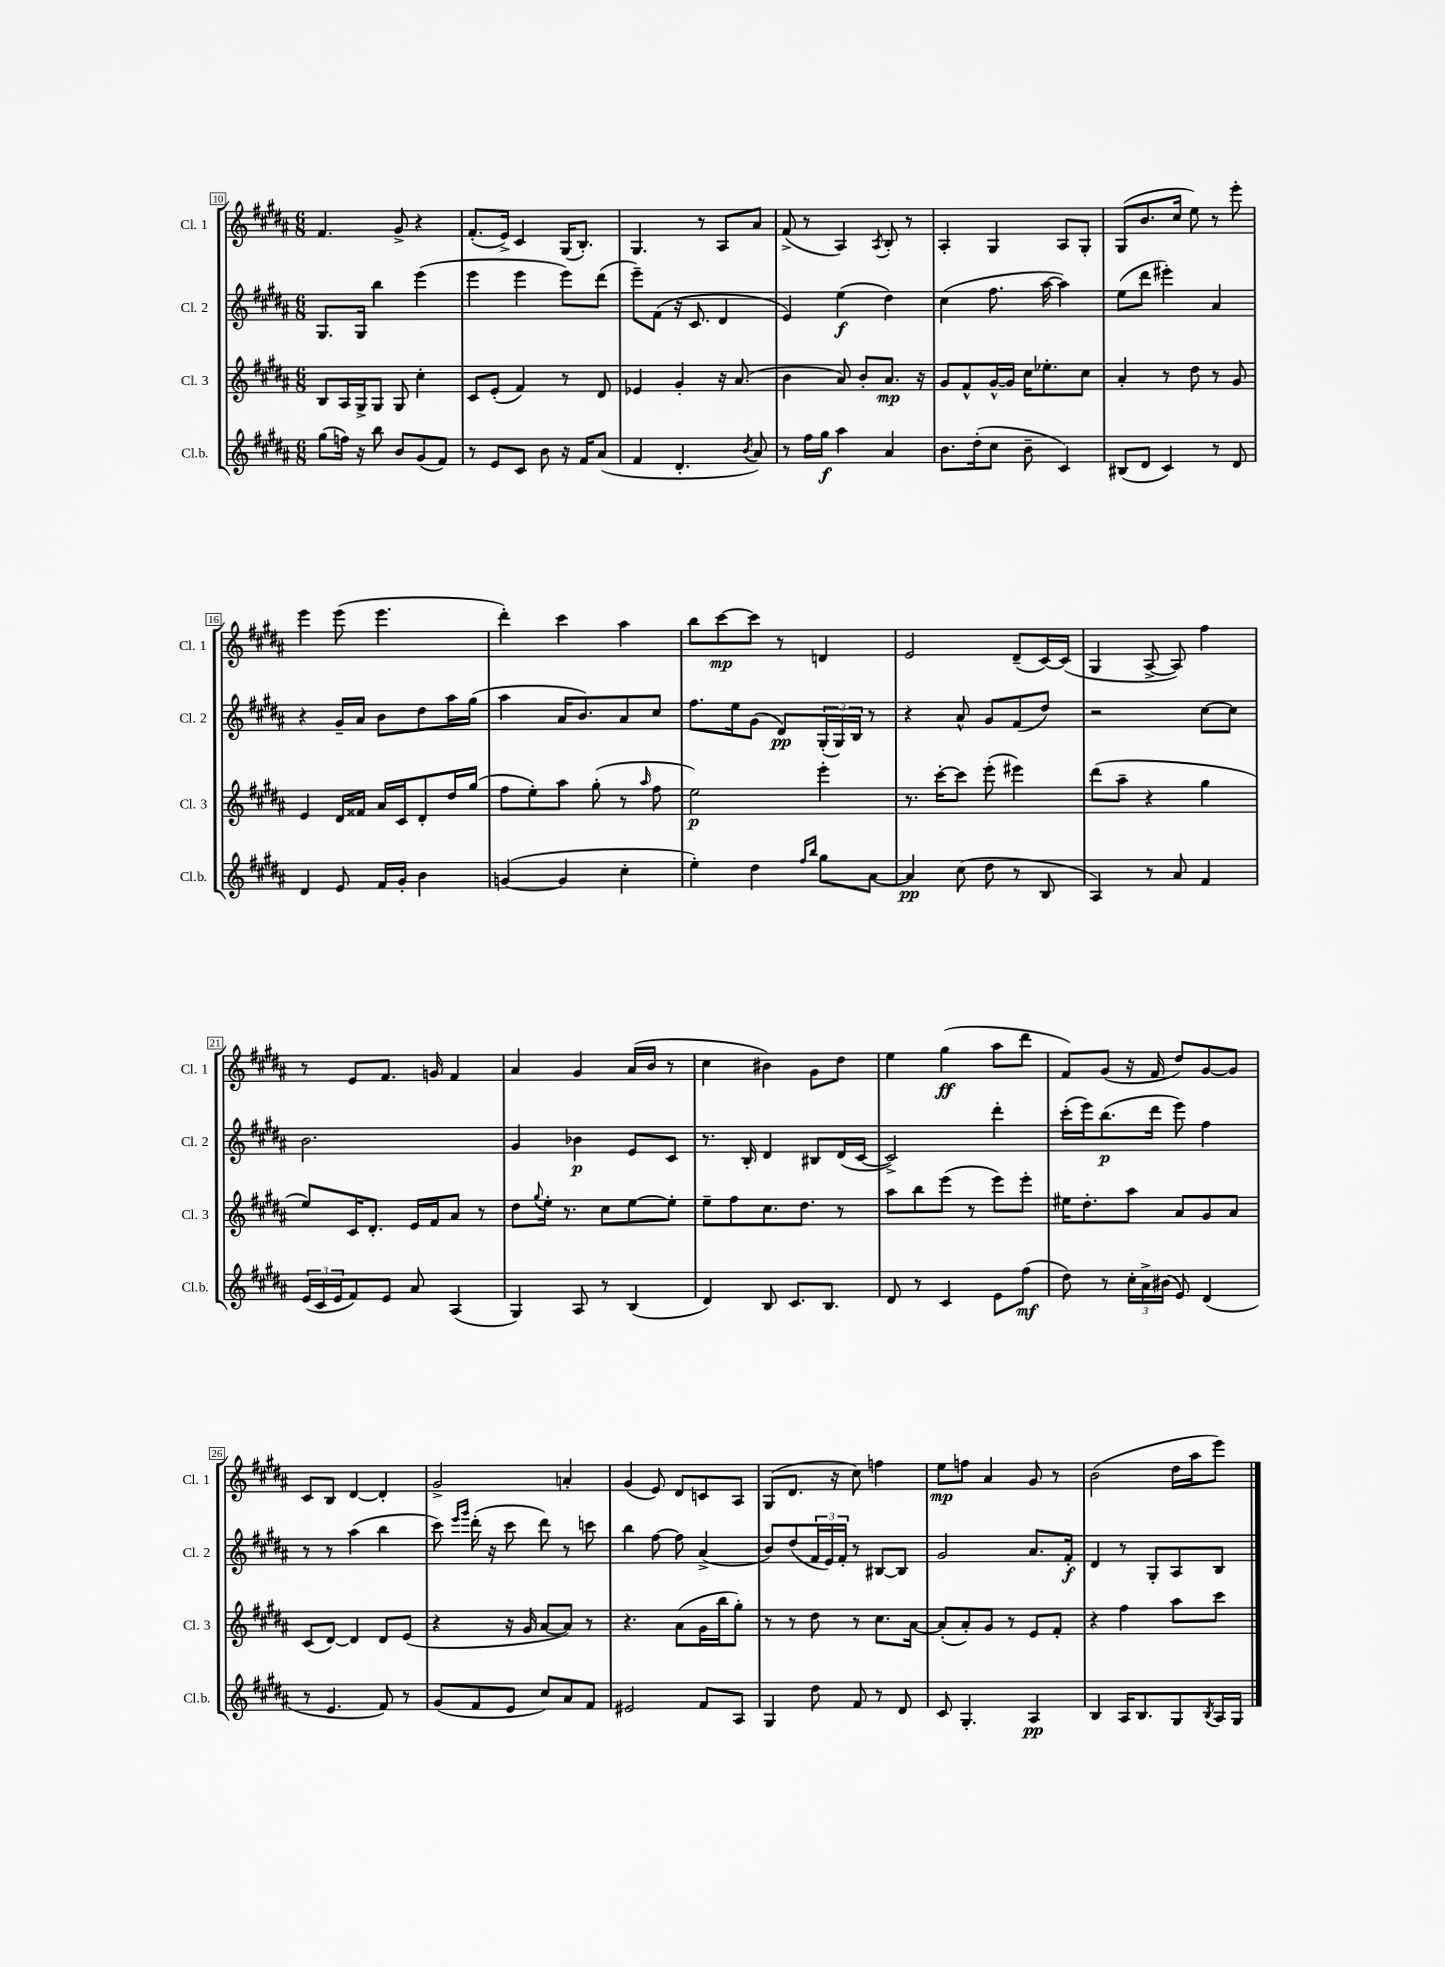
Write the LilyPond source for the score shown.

<<
\new StaffGroup <<
\new Staff = "s0" \with { instrumentName = "Cl. 1" shortInstrumentName = "Cl. 1" } {
    \clef treble \key b \major \numericTimeSignature \time 6/8
    fis'4. gis'8-> r4 |
    fis'8.-.( e'16->) cis'4 gis16( b8.-.) |
    gis4. r8 ais8 ais'8 |
    fis'8->( r8 ais4) \acciaccatura { ais8 } b8-. r8 |
    ais4-. gis4 ais8 gis8-. |
    gis8( b'8. cis''16 e''8) r8 e'''8-. |
    e'''4 e'''8( e'''4. |
    dis'''4-.) cis'''4 ais''4 |
    b''8 cis'''8~\mp cis'''8 r8 d'4 |
    e'2 dis'8--( cis'16~) cis'16( |
    gis4 ais8~-> ais8) fis''4 |
    r8 e'8 fis'8. g'16 fis'4 |
    ais'4 gis'4 ais'16( b'16 r8 |
    cis''4 bis'4) gis'8 dis''8 |
    e''4 gis''4\ff( ais''8 dis'''8 |
    fis'8) gis'8( r16 fis'16 dis''8) gis'8~ gis'8 |
    cis'8 b8 dis'4~ dis'4-. |
    gis'2-> a'4-. |
    gis'4( e'8) dis'8 c'8 ais8 |
    gis8( dis'8. r16 cis''8) f''4 |
    e''8\mp f''8 ais'4 gis'8 r8 |
    b'2( dis''16 ais''16 e'''8) \bar "|." |
}
\new Staff = "s1" \with { instrumentName = "Cl. 2" shortInstrumentName = "Cl. 2" } {
    \clef treble \key b \major \numericTimeSignature \time 6/8
    gis8. gis16 b''4 e'''4( |
    e'''4 e'''4 e'''8) dis'''8( |
    e'''8--) fis'8( r16 cis'8. dis'4 |
    e'4) e''4\f( dis''4) |
    cis''4( fis''8. ais''16~ ais''4) |
    e''8( dis'''8 eis'''4-.) ais'4 |
    r4 gis'16-- ais'16 b'8 dis''8 ais''16 gis''16( |
    ais''4 ais'16 b'8.) ais'8 cis''8 |
    fis''8. e''16 gis'8( dis'8\pp) \tuplet 3/2 { gis16-.( gis16) b16 } r8 |
    r4 ais'8-^ gis'8 fis'8( dis''8) |
    r2 cis''8~ cis''8 |
    b'2. |
    gis'4 bes'4\p e'8 cis'8 |
    r8. b16-. dis'4 bis8 dis'16( cis'16~ |
    cis'2->) dis'''4-. |
    cis'''16-.( e'''16) b''8.\p( dis'''16 e'''8) fis''4 |
    r8 r8 ais''4( b''4 |
    cis'''8) \grace { e'''16 gis'''16 } dis'''16-.( r16 cis'''8 dis'''8) r8 c'''8 |
    b''4 fis''8~ fis''8 ais'4->( |
    b'8) dis''8( \tuplet 3/2 { fis'16 e'16) fis'16-. } r8 bis8~ bis8 |
    gis'2 ais'8. fis'16-.\f |
    dis'4 r8 gis8-. ais8 b8 \bar "|." |
}
\new Staff = "s2" \with { instrumentName = "Cl. 3" shortInstrumentName = "Cl. 3" } {
    \clef treble \key b \major \numericTimeSignature \time 6/8
    b8 ais16 gis16-> gis8 gis8 cis''4-. |
    cis'8 e'8-.( fis'4) r8 dis'8 |
    ees'4 gis'4-. r16 ais'8.( |
    b'4 ais'8) b'8-. ais'8.\mp r16 |
    gis'8 fis'8-^ gis'16~-^ gis'16 cis''16 ees''8.-. cis''8 |
    ais'4-. r8 dis''8 r8 gis'8 |
    e'4 dis'16 fisis'16 ais'16 cis'16 dis'8-. dis''16 gis''16( |
    fis''8 e''8-.) ais''8 gis''8-.( r8 \grace { ais''16 } fis''8 |
    e''2\p) e'''4-. |
    r8. cis'''16~-. cis'''8 e'''8-.( eis'''4) |
    dis'''8( ais''8-- r4 gis''4 |
    e''8) cis'16 dis'8.-. e'16 fis'16 ais'8 r8 |
    dis''8 \appoggiatura { gis''8 } e''16-. r8. cis''8 e''8~ e''8-. |
    e''8-- fis''8 cis''8. dis''8. r8 |
    ais''8 b''8 e'''8( r8 e'''8) e'''8-. |
    eis''16 dis''8.-. ais''8 ais'8 gis'8 ais'8 |
    cis'8( dis'8~) dis'4 dis'8 e'8( |
    r4 r16 gis'16 ais'8~ ais'8) r8 |
    r4. ais'8( gis'16 b''16 gis''8-.) |
    r8 r8 dis''8 r8 cis''8. ais'16~ |
    ais'8-.( ais'8-.) gis'8 r8 e'8 fis'8-. |
    r4 fis''4 ais''8 cis'''8 \bar "|." |
}
\new Staff = "s3" \with { instrumentName = "Cl.b." shortInstrumentName = "Cl.b." } {
    \clef treble \key b \major \numericTimeSignature \time 6/8
    gis''8( f''16) r16 b''8 b'8 gis'8( fis'8) |
    r8 e'8 cis'8 b'8 r16 fis'16 ais'8( |
    fis'4 dis'4.-. \acciaccatura { b'8 } ais'8) |
    r8 fis''16 gis''16\f ais''4 ais'4 |
    b'8. dis''16-.( cis''8 b'8-- cis'4) |
    bis8( dis'8 cis'4) r8 dis'8 |
    dis'4 e'8 fis'16 gis'16-. b'4 |
    g'4~( g'4 cis''4-. |
    e''4-.) dis''4 \grace { fis''16 b''16 } gis''8 ais'8~ |
    ais'4\pp cis''8( dis''8 r8 b8 |
    ais4) r8 ais'8 fis'4 |
    \tuplet 3/2 { e'16( cis'16 e'16 } fis'8) e'8 ais'8 ais4( |
    gis4) ais8 r8 b4( |
    dis'4) b8 cis'8. b8. |
    dis'8 r8 cis'4 e'8 fis''8\mf( |
    dis''8) r8 \tuplet 3/2 { cis''16-. ais'16-> bis'16( } e'8) dis'4( |
    r8 e'4. fis'8) r8 |
    gis'8( fis'8 e'8 cis''8) ais'8 fis'8 |
    eis'2 fis'8 ais8 |
    gis4 dis''8 fis'8 r8 dis'8 |
    cis'8 gis4.-. ais4\pp |
    b4 ais16 b8. gis8 \acciaccatura { b8 } ais16 gis16 \bar "|." |
}
>>
>>
\layout { \context { \Score currentBarNumber = #10 \override BarNumber.stencil = #(make-stencil-boxer 0.1 0.3 ly:text-interface::print) } }
